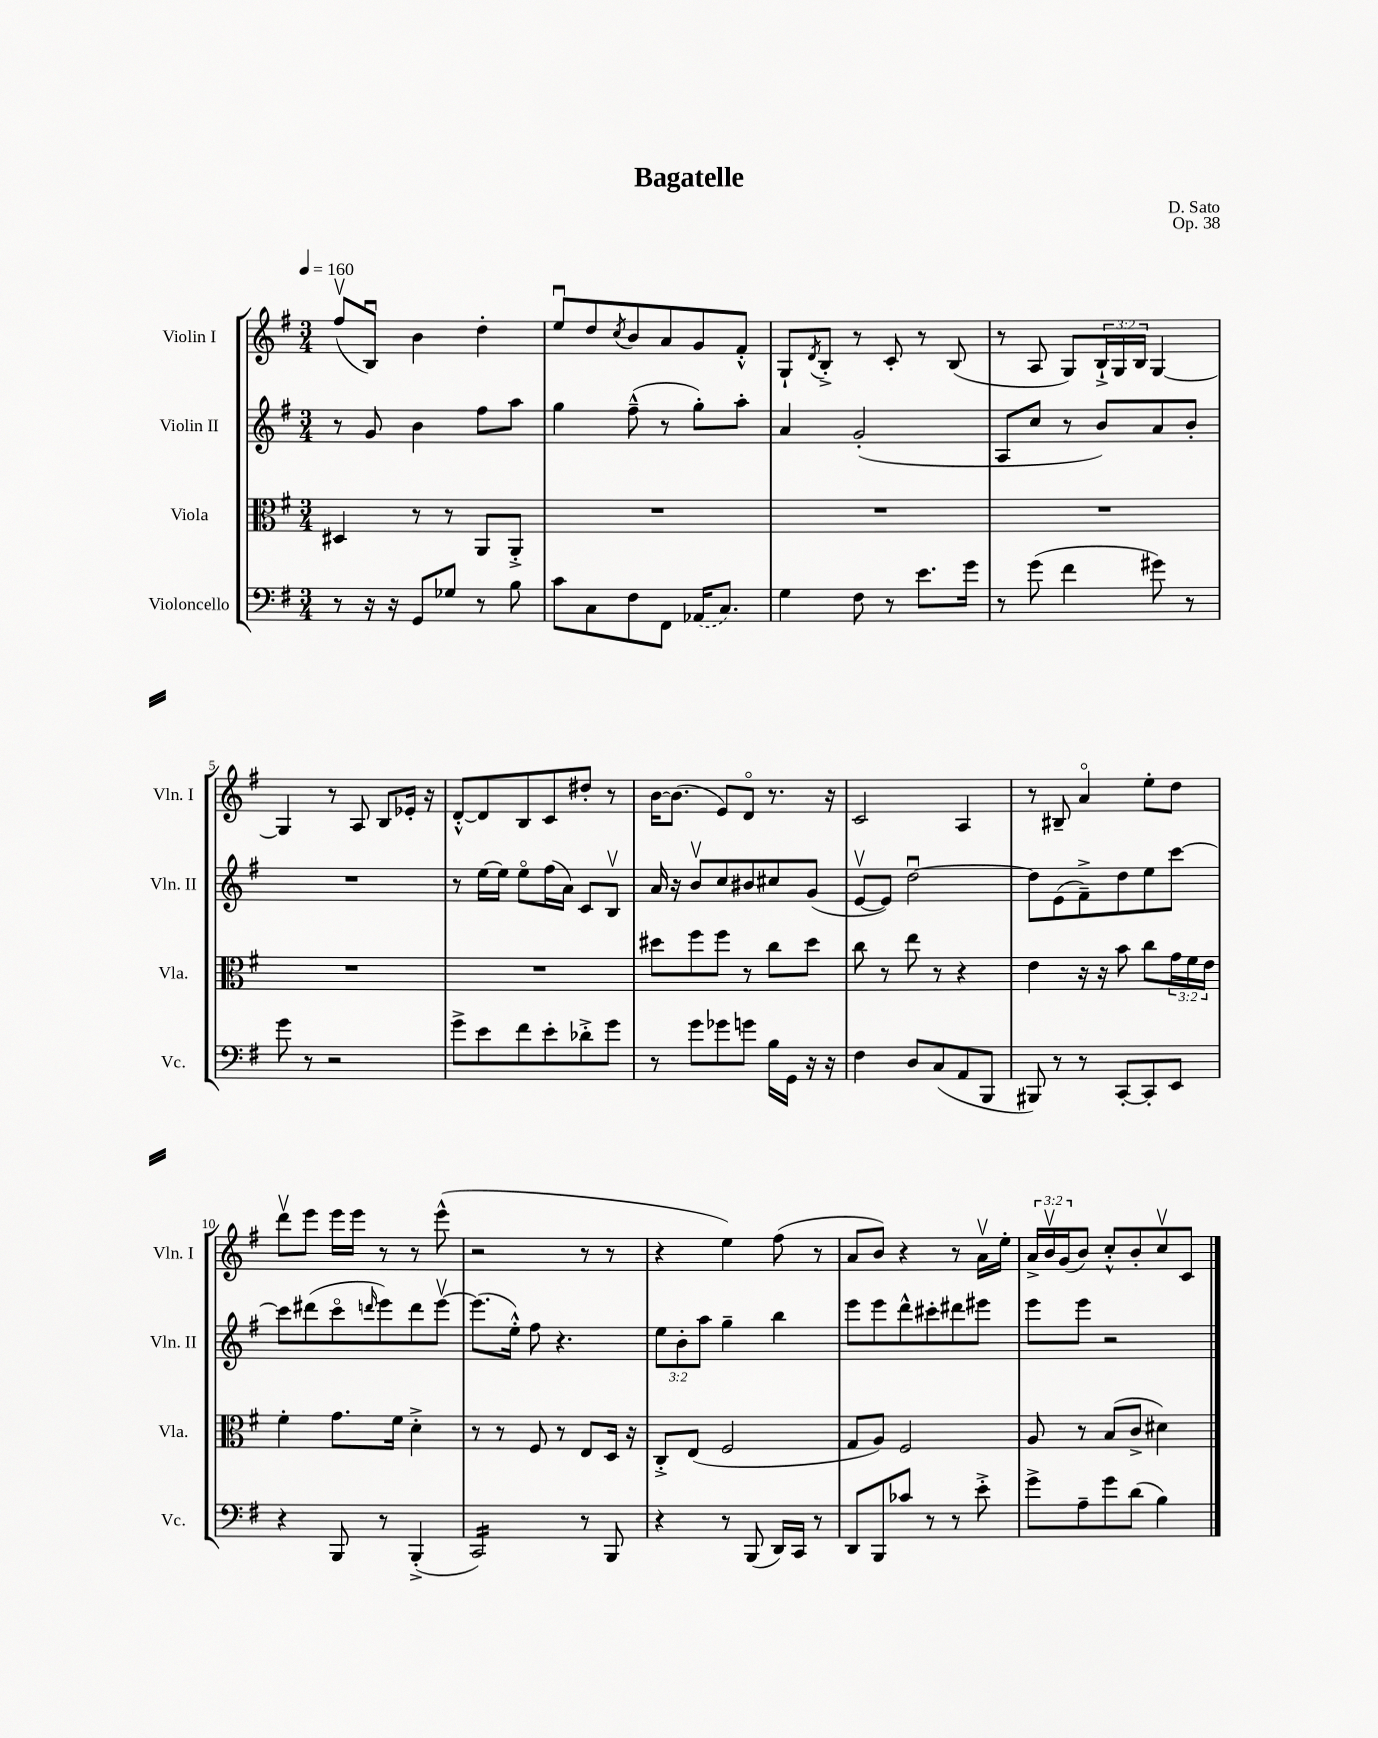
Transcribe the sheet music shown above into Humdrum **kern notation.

**kern	**kern	**kern	**kern
*staff4	*staff3	*staff2	*staff1
*clefF4	*clefC3	*clefG2	*clefG2
*k[f#]	*k[f#]	*k[f#]	*k[f#]
*M3/4	*M3/4	*M3/4	*M3/4
*MM160	*MM160	*MM160	*MM160
8r	4D#	8r	(8ff#v
16r	.	8g	8Bu)
16r	.	.	.
8GG	8r	4b	4b
8G-	8r	.	.
8r	8AA	8ff#	4dd'
8B	8AA'^	8aa	.
=	=	=	=
8c	2.r	4gg	8eeu
8C	.	.	8dd
.	.	.	8qcc
8F#	.	(8ff#~^^	8b
8FF#	.	8r	8a
(16AA-	.	8gg')	8g
8.C)	.	.	.
.	.	8aa'	8f#'^^
=	=	=	=
4G	2.r	4a	8G`
.	.	.	8qd
.	.	.	8B'^
8F#	.	(2g'	8r
8r	.	.	8c'
8.e	.	.	8r
.	.	.	(8B
16g	.	.	.
=	=	=	=
8r	2.r	8A	8r
(8g	.	8cc	8A
4f#	.	8r	8G)
.	.	8b)	24B`^
.	.	.	24G
.	.	.	24B
8g#)	.	8a	[4G
8r	.	8b'	.
=	=	=	=
8g	2.r	2.r	4G]
8r	.	.	.
2r	.	.	8r
.	.	.	8A
.	.	.	8B
.	.	.	16e-'
.	.	.	16r
=	=	=	=
8g^	2.r	8r	[8d'^^
8e	.	[16ee	8d]
.	.	16ee]	.
8f#	.	8eeo	8B
8e'	.	(16ff#	8c
.	.	16a)	.
8d-'^	.	8c	8dd#'
8g	.	8Bv	8r
=	=	=	=
8r	8dd#	16a	[16b
.	.	16r	(8.b]
8g	8ff#	8bv	.
8g-	8ff#	8cc	8e)
8g	8r	8b#	8do
16B	8cc	8cc#	8.r
16GG	.	.	.
16r	8dd#	(8g	.
16r	.	.	16r
=	=	=	=
4F#	8cc	[8ev	2c
.	8r	8e])	.
8D	8ee	[2ddu	.
(8C	8r	.	.
8AA	4r	.	4A
8BBB	.	.	.
=	=	=	=
8BBB#)	4e	8dd]	8r
8r	.	(8e	8B#~
8r	16r	8f#~^)	4ao
.	16r	.	.
[8CC'	8b	8dd	.
8CC']	8cc	8ee	8ee'
8EE	24g	[8ccc	8dd
.	24f#	.	.
.	24e	.	.
=	=	=	=
4r	4f#'	8ccc]	8dddv
.	.	(8ddd#	8eee
8BBB	8.g	8ccco	16eee
.	.	.	16eee
.	.	16qqddd	.
8r	.	8eee)	8r
.	16f#	.	.
(4BBB'^	4d'^	8ddd	8r
.	.	[8eeev	(8eee^^
=	=	=	=
2CC)	8r	(8.eee]	2r
.	8r	.	.
.	.	16ee'^^)	.
.	8F#	8ff#	.
.	8r	4.r	.
8r	8E	.	8r
8BBB	16D	.	8r
.	16r	.	.
=	=	=	=
4r	8C'^	12ee	4r
.	.	12b'	.
.	(8E	.	.
.	.	12aa	.
8r	2F#	4gg~	4ee)
(8BBB	.	.	.
16DD)	.	4bb	(8ff#
16CC	.	.	.
8r	.	.	8r
=	=	=	=
8DD	8G	8eee	8a
8BBB	8A)	8eee	8b)
8c-	2F#	8ddd^^	4r
8r	.	8ccc#'	.
8r	.	8ddd#	8r
8e'^	.	8eee#	16av
.	.	.	16ee'
=	=	=	=
8g^	8A	8eee	24a^
.	.	.	24bv
.	.	.	(24g
8A~	8r	8eee	8b)
8g	(8B	2r	8cc'^^
(8d	8c^	.	8b'
4B)	4d#)	.	8ccv
.	.	.	8c
==	==	==	==
*-	*-	*-	*-
